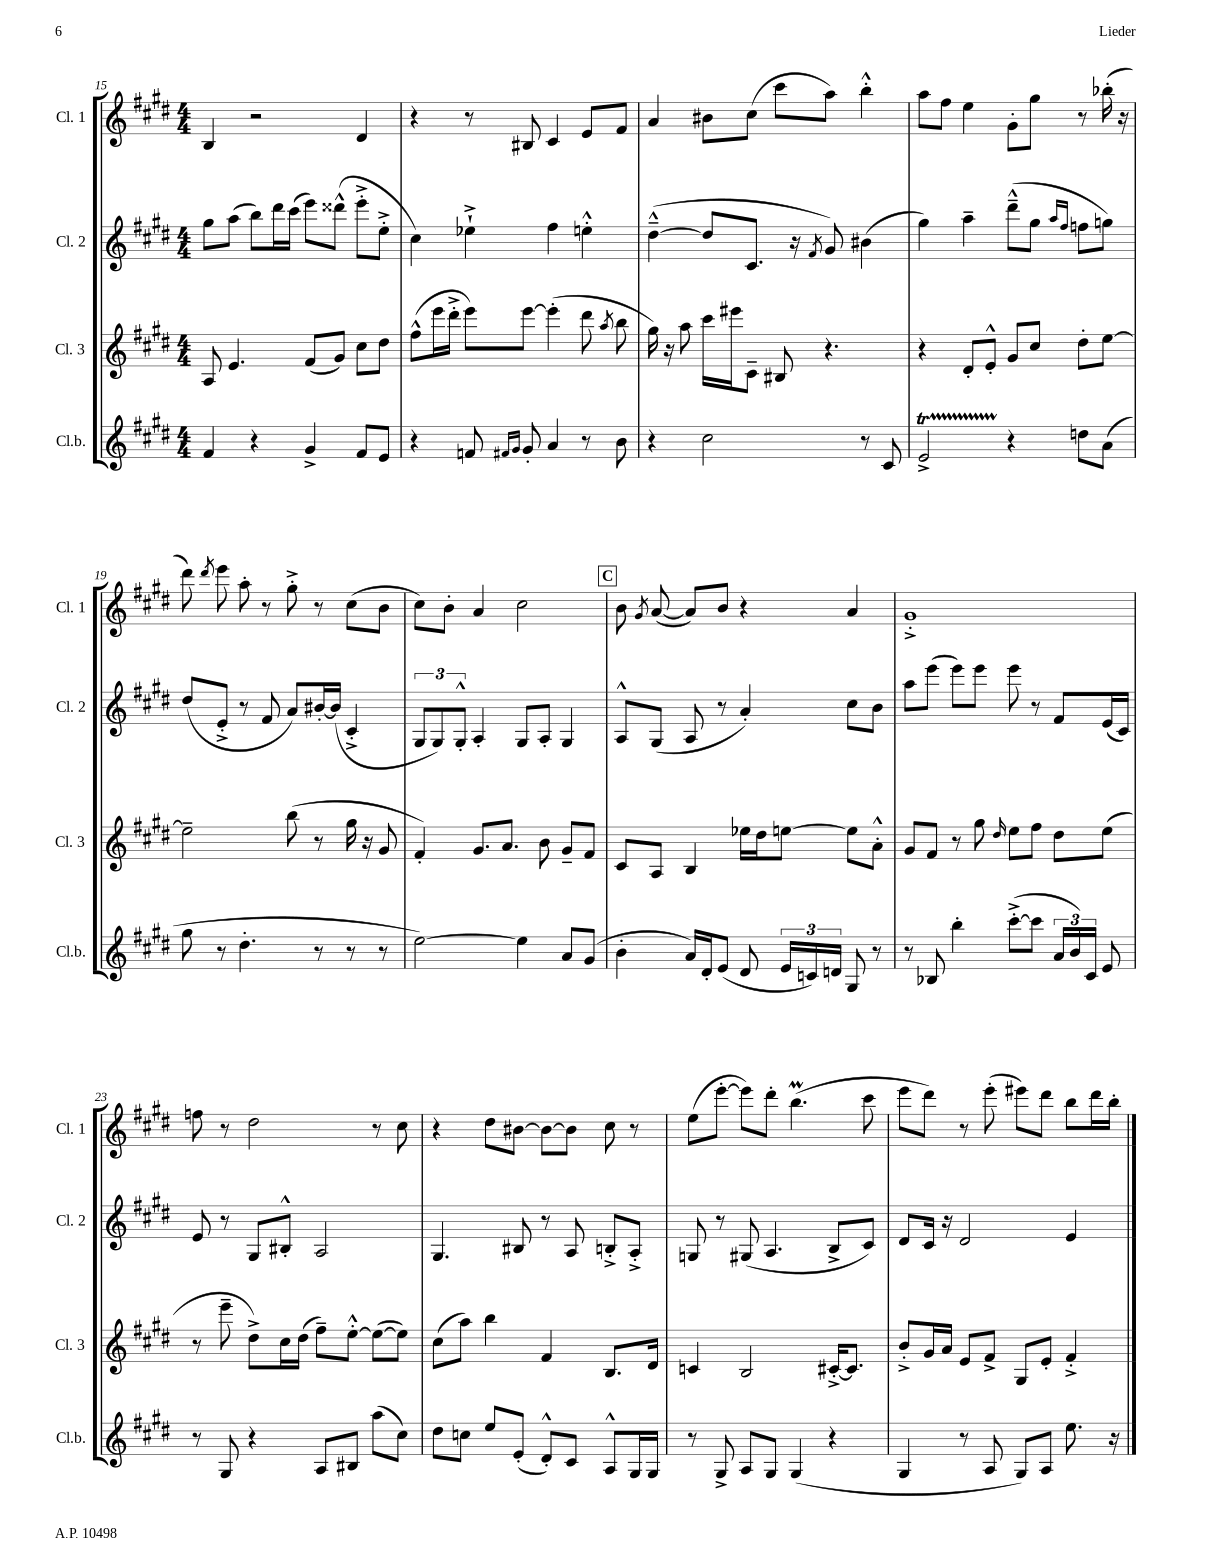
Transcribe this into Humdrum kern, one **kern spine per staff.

**kern	**kern	**kern	**kern
*staff4	*staff3	*staff2	*staff1
*clefG2	*clefG2	*clefG2	*clefG2
*k[f#c#g#d#]	*k[f#c#g#d#]	*k[f#c#g#d#]	*k[f#c#g#d#]
*M4/4	*M4/4	*M4/4	*M4/4
4f#/	8A/	8gg#\L	4B/
.	4.e/	(8aa\J	.
4r	.	8bb\L)	2r
.	.	16ddd#\L	.
.	.	(16ccc#\JJ	.
4g#^/	(8f#/L	8eee\L)	.
.	8g#/J)	(8ddd##^^\J	.
8f#/L	8cc#\L	8eee'^\L	4d#/
8e/J	8dd#\J	8ee'^\J	.
=	=	=	=
4r	(8ff#^^\L	4cc#\)	4r
.	16eee\L	.	.
.	16ddd#'^\JJ	.	.
8f/	8eee\L)	4ee-`^\	8r
16qqf#/LL	.	.	.
16qqg#/JJ	.	.	.
8g#'/	[8eee\J	.	8B#/
4a/	(4eee'\]	4ff#\	4c#/
8r	8ddd#\	4ee'^^\	8e/L
.	8qaa/	.	.
8b\	8bb\	.	8f#/J
=	=	=	=
4r	16gg#\)	([4dd#~^^\	4a/
.	16r	.	.
.	8aa\	.	.
2cc#\	16ccc#\LL	8dd#/]L	8b#\L
.	16eee#\J	.	.
.	8c#~\J	8.c#/J	(8cc#\J
.	8B#/	.	8ccc#\L
.	.	16r	.
.	.	8qf#/	.
.	4.r	8g#/)	8aa\J)
8r	.	(4b#\	4bb'^^\
8c#/	.	.	.
=	=	=	=
2e^/	4r	4gg#\)	8aa\L
.	.	.	8ff#\J
.	8d#'/L	4aa~\	4ee\
.	8e'^^/J	.	.
4r	8g#/L	(8ddd#~^^\L	8g#'\L
.	8cc#/J	8gg#\J	8gg#\J
.	.	16qqaa/LL	.
.	.	16qqff#/JJ	.
8dd\L	8dd#'\L	8ff\L	8r
(8a\J	[8ee\J	8gg\J)	(16bb-'\
.	.	.	16r
=	=	=	=
8gg#\	2ee~\]	(8dd#/L	8ddd#\)
.	.	.	8qddd#/
8r	.	8e'^/J	8eee\
4.dd#'\	.	8r	8aa'\
.	.	8f#/	8r
.	(8bb\	8a/L)	8gg#'^\
8r	8r	[16b#'/L	8r
.	.	(16b#/]JJ	.
8r	16gg#\	4c#'^/	(8cc#\L
.	16r	.	.
8r	8g#/	.	8b\J
=	=	=	=
[2ee\)	4f#'/)	12G#/L	8cc#\L)
.	.	12G#/)	.
.	.	.	8b'\J
.	.	12G#'^^/J	.
.	8.g#/L	4A'/	4a/
.	8.a/J	.	.
4ee\]	.	8G#/L	2cc#\
.	8b\	8A'/J	.
8a/L	8g#~/L	4G#/	.
(8g#/J	8f#/J	.	.
=	=	=	=
4b'\	8c#/L	8A^^/L	8b\
.	.	.	8qg#/
.	8A/J	(8G#/J	([8a/
16a/LL)	4B/	8A/	8a/]L)
16d#'/J	.	.	.
(8e/J	.	8r	8b/J
8d#/	16ee-\LL	4a'/)	4r
.	16dd#\J	.	.
24e/LL	[8ee\J	.	.
24c/)	.	.	.
24d/JJ	.	.	.
8G#/	8ee\]L	8cc#\L	4a/
8r	8a'^^\J	8b\J	.
=	=	=	=
8r	8g#/L	8aa\L	1g#'^
8B-/	8f#/J	(8eee\J	.
4bb'\	8r	8eee\L)	.
.	8gg#\	8eee\J	.
.	16qqdd#/	.	.
([8ccc#'^\L	8ee\L	8eee\	.
8ccc#\]J	8ff#\J	8r	.
24a/LL	8dd#\L	8f#/L	.
24b/)	.	.	.
24c#/JJ	.	.	.
8e/	(8ee\J	(16e/L	.
.	.	16c#/JJ)	.
=	=	=	=
8r	8r	8e/	8ff\
8G#/	8eee~\	8r	8r
4r	8dd#^\L)	8G#/L	2dd#\
.	16cc#\L	8B#'^^/J	.
.	(16dd#\JJ	.	.
8A/L	8ff#~\L)	2A/	.
8B#/J	[8ee'^^\J	.	.
(8aa\L	(8ee\_L	.	8r
8cc#\J)	8ee\]J)	.	8cc#\
=	=	=	=
8dd#\L	(8cc#\L	4.G#/	4r
8cc\J	8aa\J)	.	.
8ee/L	4bb\	.	8dd#\L
(8e'/J	.	8B#/	[8b#\J
8d#'^^/L)	4f#/	8r	8b#\_L
8c#/J	.	8A/	8b#\]J
8A^^/L	8.B/L	8B'^/L	8cc#\
16G#/L	.	8A'^/J	8r
16G#/JJ	16d#/Jk	.	.
=	=	=	=
8r	4c/	8G/	(8ee\L
8G#^/	.	8r	[8eee'\J
8A/L	2B/	(8G#/	8eee\]L)
8G#/J	.	4.A/	8ddd#'\J
(4G#/	.	.	(4.bb\
4r	[16c#'^/LK	8B^/L	.
.	8.c#/]J	.	.
.	.	8c#/J)	8ccc#\
=	=	=	=
4G#/	8b'^/L	8d#/L	8eee\L
.	16g#/L	16c#/Jk	8ddd#\J)
.	16a/JJ	16r	.
8r	8e/L	2d#/	8r
8A/	8f#^/J	.	(8eee'\
8G#/L)	8G#/L	.	8eee#\L)
8A/J	8e'/J	.	8ddd#\J
8.ee\	4f#'^/	4e/	8bb\L
.	.	.	16ddd#\L
16r	.	.	16bb'\JJ
==	==	==	==
*-	*-	*-	*-
